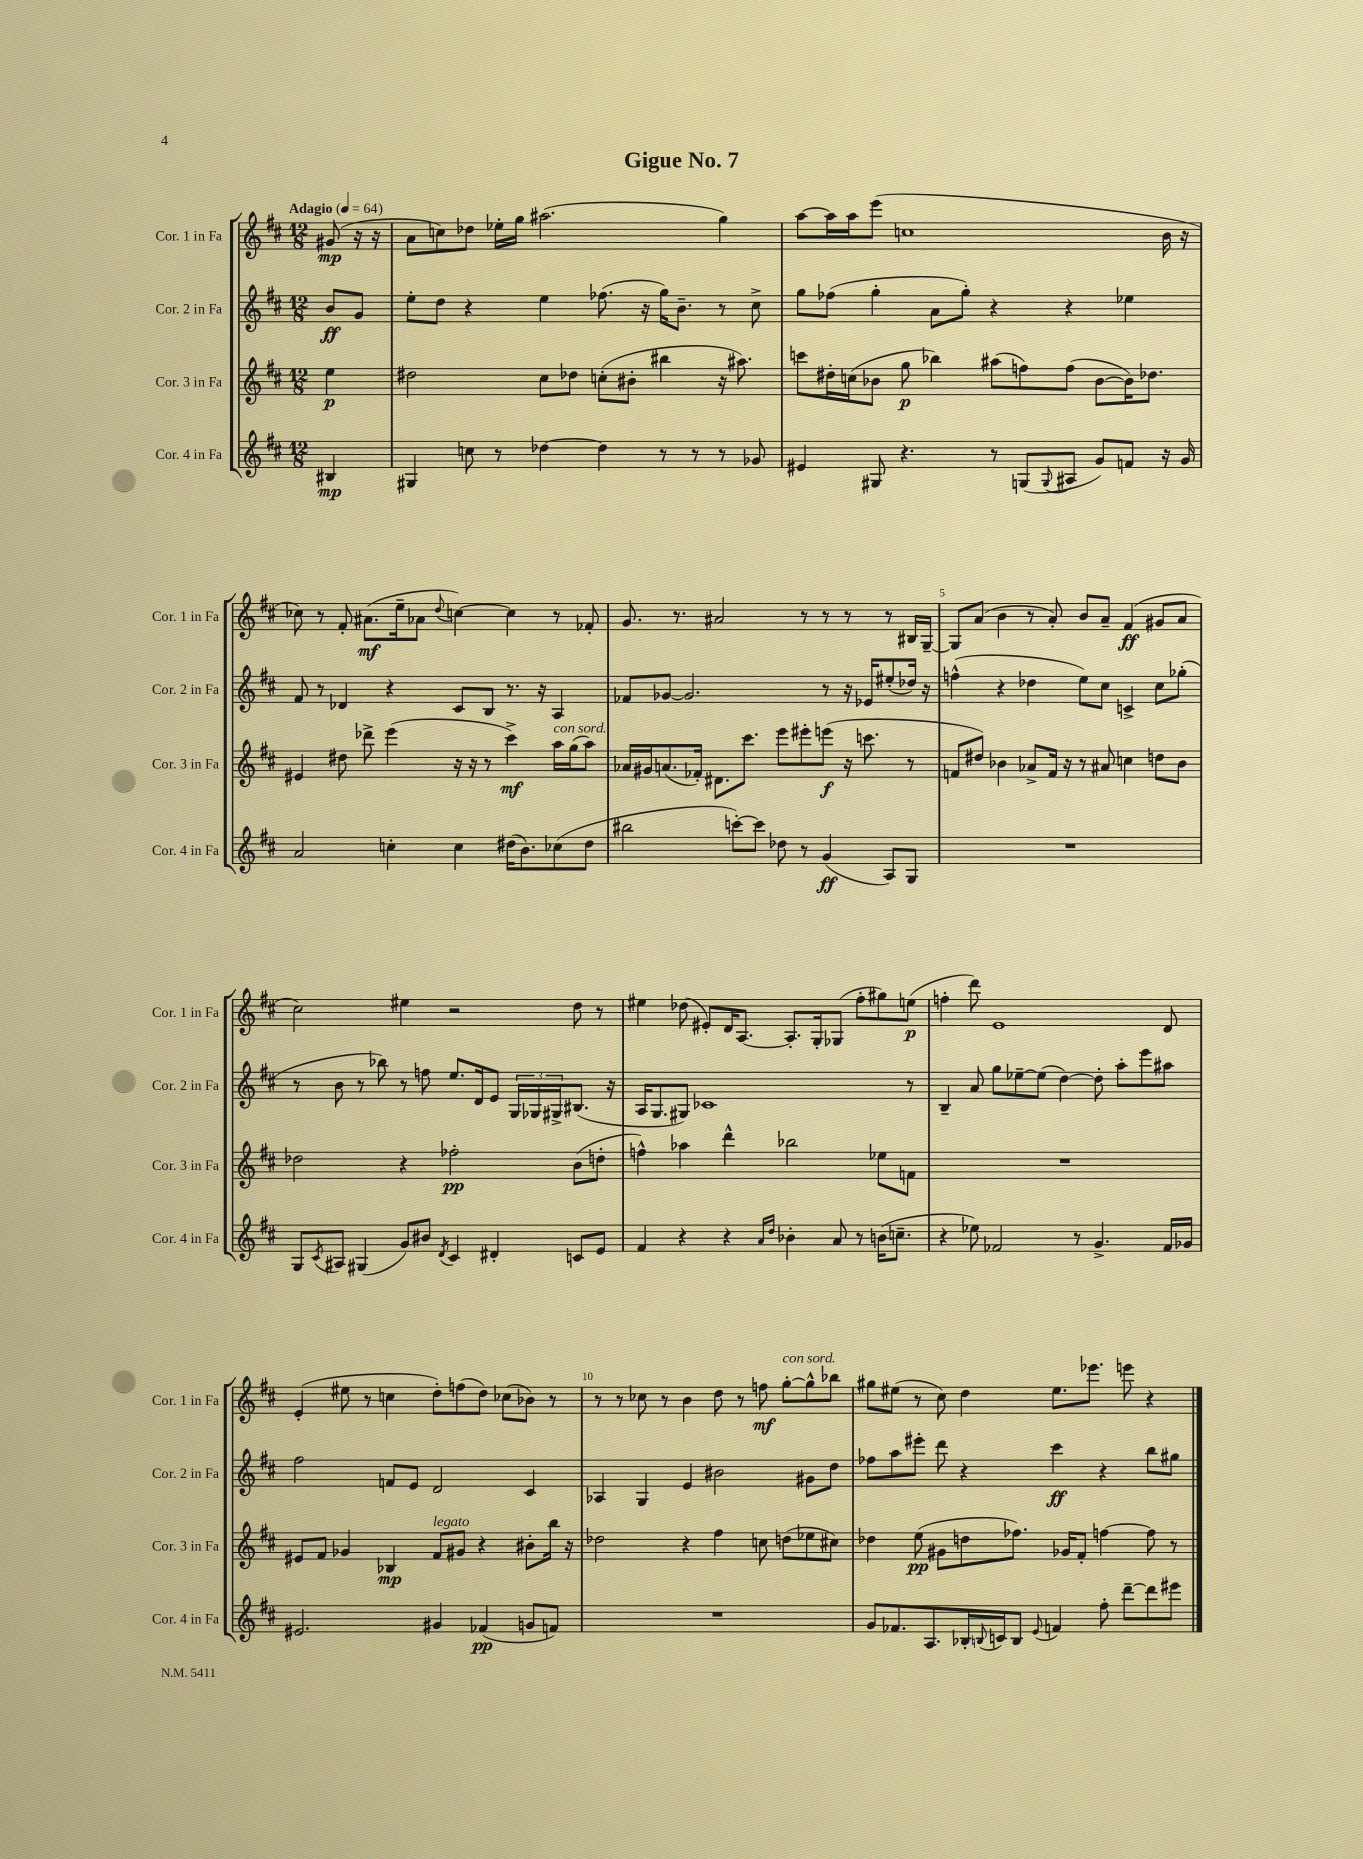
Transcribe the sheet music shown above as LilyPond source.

\header { title = "Gigue No. 7" }
<<
\new StaffGroup <<
\new Staff = "s0" \with { instrumentName = "Cor. 1 in Fa" shortInstrumentName = "Cor. 1 in Fa" } {
    \clef treble \key d \major \numericTimeSignature \time 12/8 \partial 4 \tempo "Adagio" 4 = 64
    gis'8\mp( r16 r16 |
    a'8 c''8) des''8 ees''16-. g''16 ais''2.( g''4) |
    a''8~ a''16 a''16 e'''8( c''1 b'16 r16 |
    ces''8) r8 fis'8-. ais'8.\mf( e''16-- aes'8 \appoggiatura { d''8 } c''4~) c''4 r8 fes'8-. |
    g'8. r8. ais'2 r8 r8 r8 r8 bis16 g16~-- |
    g8 a'8( b'4 r8 a'8-.) b'8 a'8-- fis'4\ff( gis'8 a'8 |
    cis''2) eis''4 r2 d''8 r8 |
    eis''4 des''8( eis'8-.) d'16 a8.~ a8.-. g16-. ges8( fis''8-. gis''8) e''8\p( |
    f''4-. d'''8) e'1 d'8 |
    e'4-.( eis''8 r8 c''4 d''8-.) f''8( d''8) ces''8( bes'8) r8 |
    r8 r8 ces''8 r8 b'4 d''8 r8 f''8\mf g''8~-.^\markup { \italic "con sord." } g''8-^ bes''8 |
    gis''8 eis''8( r8 cis''8) d''4 eis''8. ees'''8. e'''8 r4 \bar "|." |
}
\new Staff = "s1" \with { instrumentName = "Cor. 2 in Fa" shortInstrumentName = "Cor. 2 in Fa" } {
    \clef treble \key d \major \numericTimeSignature \time 12/8 \partial 4
    b'8\ff g'8 |
    e''8-. d''8 r4 e''4 fes''8.( r16 g''16) b'8.-- r8 cis''8-> |
    g''8 fes''8( g''4-. a'8 g''8-.) r4 r4 ees''4 |
    fis'8 r8 des'4 r4 cis'8 b8 r8. r16 a4 |
    fes'8 ges'8~ ges'2. r8 r16 ees'16 eis''8-.( des''16) r16 |
    f''4-^( r4 des''4 e''8) cis''8 c'4-> cis''8 ges''8-.( |
    r8 b'8 r8 bes''8) r8 f''8 e''8. d'16 e'8 \tuplet 3/2 { g16 ges16 gis16-> } bis8.( r16 |
    a16 g8. gis8) ces'1 r8 |
    b4-- a'8 g''8 ees''8~-- ees''8( d''4~) d''8-. a''8-. e'''8 ais''8 |
    fis''2 f'8 e'8 d'2 cis'4 |
    aes4 g4 e'4 bis'2 gis'8 d''8 |
    fes''8 a''8 eis'''8-. d'''8 r4 cis'''4\ff r4 b''8 gis''8 \bar "|." |
}
\new Staff = "s2" \with { instrumentName = "Cor. 3 in Fa" shortInstrumentName = "Cor. 3 in Fa" } {
    \clef treble \key d \major \numericTimeSignature \time 12/8 \partial 4
    e''4\p |
    dis''2 cis''8 des''8 c''8-.( bis'8-. bis''4 r16 ais''8.) |
    c'''8 dis''16-. c''16( bes'8 g''8\p bes''4) ais''8( f''8) f''8( bes'8~ bes'16) des''8. |
    eis'4 dis''8 des'''8-> e'''4( r16 r16 r8 cis'''4->\mf) a''16^\markup { \italic "con sord." } g''16( a''8) |
    aes'16 gis'16 a'8.( fes'16-.) dis'8. cis'''8. e'''8 eis'''8-. e'''8\f( r16 c'''8. r8 |
    f'8 dis''8) bes'4 aes'8-> f'16 r16 r8 ais'8 c''4 d''8 bes'8 |
    des''2 r4 fes''2-.\pp b'8( d''8-. |
    f''4-^) aes''4 d'''4-^ bes''2 ees''8 f'8 |
    R1. |
    eis'8 fis'8 ges'4 bes4\mp fis'8^\markup { \italic "legato" } gis'8 r4 bis'8-. b''16 r16 |
    des''2 r4 fis''4 c''8 d''8( ees''8 cis''8) |
    des''4 e''8\pp( gis'8 d''8 fes''8.) ges'16 fis'8-. f''4~ f''8 r8 \bar "|." |
}
\new Staff = "s3" \with { instrumentName = "Cor. 4 in Fa" shortInstrumentName = "Cor. 4 in Fa" } {
    \clef treble \key d \major \numericTimeSignature \time 12/8 \partial 4
    bis4\mp |
    gis4 c''8 r8 des''4~ des''4 r8 r8 r8 ges'8 |
    eis'4 gis8 r4. r8 g8( \appoggiatura { g8 } ais8 g'8) f'8 r16 g'16 |
    a'2 c''4-. c''4 dis''16( b'8.) ces''8( dis''8 |
    bis''2 c'''8~-.) c'''8 des''8 r8 g'4\ff( a8) g8 |
    R1. |
    g8 \acciaccatura { cis'8 } ais8 gis4( g'8) bis'8 \acciaccatura { d'8 } cis'4 dis'4-. c'8 e'8 |
    fis'4 r4 r4 \grace { a'16 d''16 } bes'4-. a'8 r8 b'16( c''8.-- |
    r4 ees''8) fes'2 r8 g'4.-> fes'16 ges'16 |
    eis'2. gis'4 fes'4\pp( g'8 f'8) |
    R1. |
    g'8 fes'8. a8. bes16-. \appoggiatura { b8 } c'16 b8 \appoggiatura { e'8 } f'4 fis''8-. d'''8~-- d'''8 eis'''8 \bar "|." |
}
>>
>>
\layout { \context { \Score \override BarNumber.break-visibility = ##(#f #t #t) barNumberVisibility = #(every-nth-bar-number-visible 5) } }
